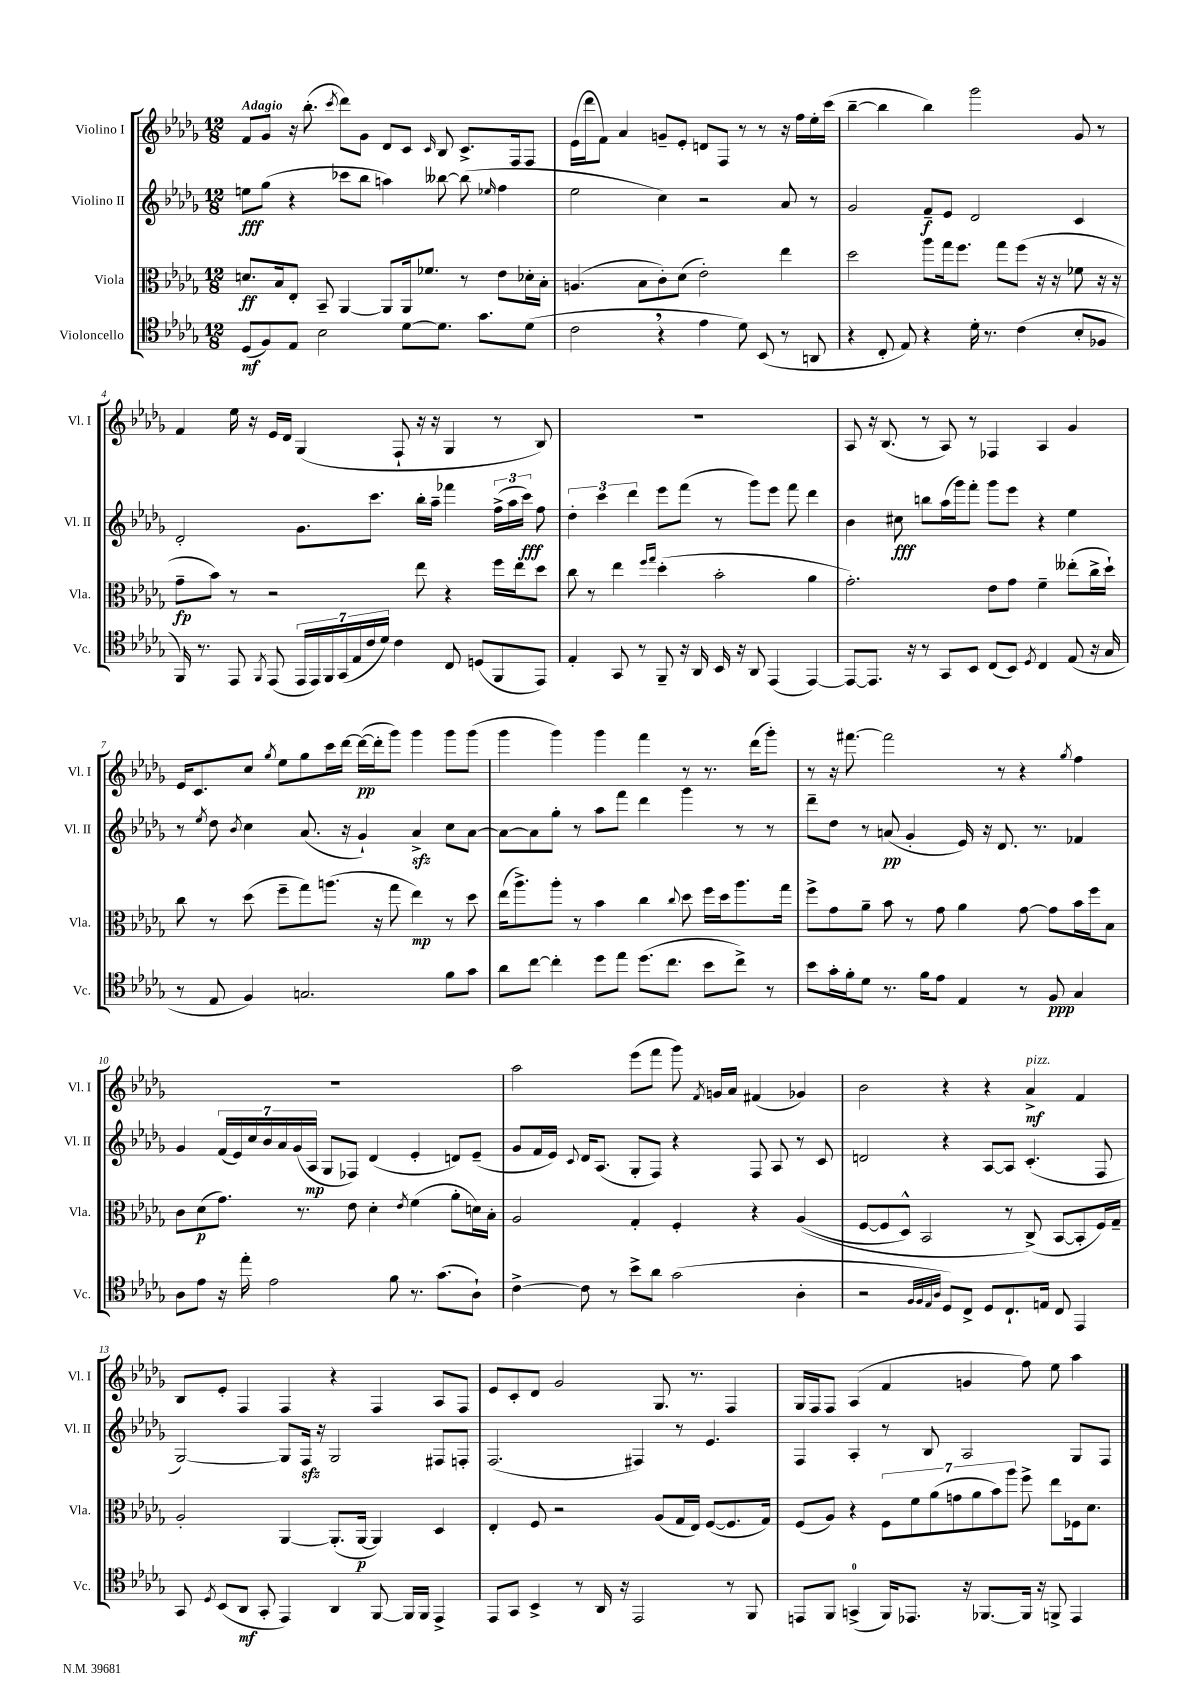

**kern	**dynam	**kern	**dynam	**kern	**dynam	**kern	**dynam
*part4	*part4	*part3	*part3	*part2	*part2	*part1	*part1
*staff4	*staff4	*staff3	*staff3	*staff2	*staff2	*staff1	*staff1
*I"Violoncello	*	*I"Viola	*	*I"Violino II	*	*I"Violino I	*
*I'Vc.	*	*I'Vla.	*	*I'Vl. II	*	*I'Vl. I	*
*clefC4	*	*clefC3	*	*clefG2	*	*clefG2	*
*k[b-e-a-d-g-]	*	*k[b-e-a-d-g-]	*	*k[b-e-a-d-g-]	*	*k[b-e-a-d-g-]	*
*M12/8	*	*M12/8	*	*M12/8	*	*M12/8	*
=1	=1	=1	=1	=1	=1	=1	=1
!	!	!	!	!	!	!LO:TX:a:B:t=Adagio	!
(8D-/L	mf	8.dn/L	ff	8een\L	fff	8f/L	.
8F/)	.	.	.	(8gg-\J	.	8g-/J	.
.	.	16B-/k	.	.	.	.	.
8E-/J	.	8E-'/J	.	4r	.	16r	.
.	.	.	.	.	.	(8.bb-'\	.
2B-\	.	8BB-~/	.	.	.	.	.
.	.	.	.	.	.	8qccc/	.
.	.	[4AA-/	.	8ccc-X\L	.	8ddd-\L)	.
.	.	.	.	8bb-\J	.	8g-\J	.
.	.	8AA-/L]	.	4aan\)	.	8d-/L	.
[8d-\L	.	16AA-/k	.	.	.	8c/J	.
.	.	8.f-X/J	.	.	.	.	.
.	.	.	.	.	.	16qqc/	.
8.d-\J]	.	.	.	[8bb--X\	.	8B-/	.
.	.	8r	.	(8bb--\]	.	8.c^/L	.
8.g-\L	.	.	.	.	.	.	.
.	.	.	.	16qqee-X/	.	.	.
.	.	8e-\L	.	4ff\	.	.	.
.	.	.	.	.	.	16F/k	.
(8d-\J	.	16d-X'\L	.	.	.	8F/J	.
.	.	16B-'\JJ	.	.	.	.	.
=2	=2	=2	=2	=2	=2	=2	=2
2c,\	.	(4.An/	.	2ee-\	.	(16e-\LL	.
.	.	.	.	.	.	16ddd-\J	.
.	.	.	.	.	.	8f\J)	.
.	.	.	.	.	.	4a-/	.
.	.	8B-\L	.	.	.	.	.
4r	.	8c'\)	.	4cc\)	.	8gn~/L	.
.	.	(8d-\J	.	.	.	8e-'/J	.
4e-\	.	2e-'\)	.	2r	.	8dn/L	.
.	.	.	.	.	.	8F/J	.
8d-\)	.	.	.	.	.	8r	.
(8BB-/	.	.	.	.	.	8r	.
8r	.	4ee-\	.	8a-/	.	16r	.
.	.	.	.	.	.	16ff\LL	.
8AAn/	.	.	.	8r	.	16ee-'\	.
.	.	.	.	.	.	(16ccc\JJ	.
=3	=3	=3	=3	=3	=3	=3	=3
4r	.	2dd-\	.	2g-/	.	[4bb-~\	.
8C'/	.	.	.	.	.	4bb-\]	.
8E-/)	.	.	.	.	.	.	.
4r	.	8aa-\L	.	8f~/L	f	4bb-\)	.
.	.	16gg-\k	.	8e-/J	.	.	.
.	.	8.ff\J	.	.	.	.	.
16d-'\	.	.	.	2d-/	.	2ggg-\	.
8.r	.	.	.	.	.	.	.
.	.	8gg-\L	.	.	.	.	.
(4c\	.	(8ff\J	.	.	.	.	.
.	.	16r	.	.	.	.	.
.	.	16r	.	.	.	.	.
8B-'/L	.	8f-X\	.	4c/	.	8g-/	.
8F-X/J	.	16r	.	.	.	8r	.
.	.	16r	.	.	.	.	.
!!LO:LB:g=z
=4	=4	=4	=4	=4	=4	=4	=4
16FF/)	.	8g-~\L	fp	2d-'/	.	4f/	.
8.r	.	.	.	.	.	.	.
.	.	8b-\J)	.	.	.	.	.
8EE-/	.	8r	.	.	.	16ee-\	.
.	.	.	.	.	.	16r	.
8qFF/	.	.	.	.	.	.	.
(8EE-/	.	2r	.	.	.	16e-/LL	.
.	.	.	.	.	.	16d-/JJ	.
28EE-/LL	.	.	.	8.g-\L	.	(4G-/	.
28EE-/)	.	.	.	.	.	.	.
28FF/	.	.	.	.	.	.	.
(28GG-/	.	.	.	.	.	.	.
28E-/	.	.	.	.	.	.	.
28c/	.	.	.	.	.	.	.
.	.	.	.	8.ccc\J	.	.	.
28d-/JJ)	.	.	.	.	.	.	.
4c\	.	.	.	.	.	8F`/	.
.	.	8ee-\	.	16bb-'\LL	.	16r	.
.	.	.	.	16aa-~\JJ	.	16r	.
8C/	.	4r	.	4fff-X\	.	4G-/	.
(8Dn/L	.	.	.	.	.	.	.
8FF/	.	16ff\LL	.	(24ff^\LL	.	8r	.
.	.	.	.	24aa-\	.	.	.
.	.	16ee-\J	.	.	.	.	.
.	.	.	.	24ccc\JJ)	fff	.	.
8EE-/J)	.	8dd-\J	.	8ff\	.	8B-/)	.
=5	=5	=5	=5	=5	=5	=5	=5
4E-'/	.	8cc\	.	6dd-'\	.	1.r	.
.	.	8r	.	.	.	.	.
.	.	.	.	6ccc\	.	.	.
8GG-/	.	4ee-\	.	.	.	.	.
.	.	.	.	6ddd-\	.	.	.
8r	.	.	.	.	.	.	.
.	.	16qqff/LL	.	.	.	.	.
.	.	16qqgg-/JJ	.	.	.	.	.
8FF~/	.	(4dd-'\	.	8eee-\L	.	.	.
16r	.	.	.	(8fff\J	.	.	.
16AA-/	.	.	.	.	.	.	.
16BB-/	.	2b-'\	.	8r	.	.	.
16r	.	.	.	.	.	.	.
8AA-/	.	.	.	8ggg-\L)	.	.	.
(4EE-/	.	.	.	8eee-\J	.	.	.
.	.	.	.	8fff\	.	.	.
[4EE-/)	.	4a-\	.	4ddd-\	.	.	.
=6	=6	=6	=6	=6	=6	=6	=6
8EE-/L_	.	2.g-'\)	.	4b-\	.	8A-/	.
8.EE-/J]	.	.	.	.	.	16r	.
.	.	.	.	.	.	(8.B-/	.
.	.	.	.	8cc#X\	fff	.	.
16r	.	.	.	.	.	.	.
8r	.	.	.	8bbn\L	.	8r	.
8GG-/L	.	.	.	(16aa-\L	.	8A-/)	.
.	.	.	.	16ggg-\J)	.	.	.
8BB-/J	.	.	.	8fff'\J	.	8r	.
(8C/L	.	8e-\L	.	8ggg-\L	.	4F-X/	.
8BB-/J)	.	8g-\J	.	8eee-\J	.	.	.
8qD-/	.	.	.	.	.	.	.
4C/	.	4f~\	.	4r	.	4A-/	.
(8E-/	.	(8ee--X'\L	.	4ee-\	.	4g-/	.
16r	.	16cc^\L	.	.	.	.	.
16G-/	.	16dd-`\JJ)	.	.	.	.	.
!!LO:LB:g=z
=7	=7	=7	=7	=7	=7	=7	=7
8r	.	8cc\	.	8r	.	16e-/KL	.
.	.	.	.	.	.	8.c/	.
.	.	.	.	8qee-/	.	.	.
8E-/	.	8r	.	8dd-\	.	.	.
.	.	.	.	8qb-/	.	.	.
4F/)	.	(8dd-\	.	4cc\	.	8cc/J	.
.	.	.	.	.	.	8qgg-/	.
.	.	8ff~\L	.	.	.	8ee-\L	.
2.Gn/	.	8gg-\)	.	(8.a-/	.	8gg-\	.
.	.	(8.aan\J	.	.	.	16ccc\L	.
.	.	.	.	16r	.	[16ddd-\JJ	.
.	.	.	.	4g-`/)	.	(16ddd-\LL_	pp
.	.	16r	.	.	.	16ddd-'\J]	.
.	.	8gg-\	.	.	.	8ggg-\J)	.
.	.	4ee-\)	mp	4a-zz^/	.	4ggg-\	.
8f\L	.	8r	.	8cc\L	.	8ggg-\L	.
8g-\J	.	8dd-\	.	[8a-\J	.	(8ggg-\J	.
=8	=8	=8	=8	=8	=8	=8	=8
8a-\L	.	(16ee-\KL	.	8a-\L_	.	4ggg-\	.
.	.	8.aa-^\)	.	.	.	.	.
[8cc\J	.	.	.	8a-\]	.	.	.
4cc'\]	.	8aa-'\J	.	8gg-'\J	.	4ggg-\)	.
.	.	8r	.	8r	.	.	.
8dd-\L	.	4b-\	.	8aa-\L	.	4ggg-\	.
8ee-\J	.	.	.	8fff\J	.	.	.
(8.dd-\L	.	4cc\	.	4ddd-\	.	4fff\	.
8.cc\J	.	.	.	.	.	.	.
.	.	8qqcc/	.	.	.	.	.
.	.	8dd-\	.	4ggg-\	.	8r	.
8b-\L	.	16ff\LL	.	.	.	8.r	.
.	.	16dd-\J	.	.	.	.	.
8cc^\J)	.	8.aa-\	.	8r	.	.	.
.	.	.	.	.	.	(16ddd-\KL	.
8r	.	.	.	8r	.	8ggg-'\J)	.
.	.	16gg-\Jk	.	.	.	.	.
=9	=9	=9	=9	=9	=9	=9	=9
8b-\L	.	8ff^\L	.	8ddd-~\L	.	8r	.
16g-'\L	.	8g-\	.	8dd-\J	.	16r	.
16f'\J	.	.	.	.	.	[8.fff#X\	.
8d-\J	.	8a-~\J	.	8r	.	.	.
8.r	.	8b-\	.	(8an/	pp	2fff#\]	.
.	.	8r	.	4g-'/	.	.	.
16f\KL	.	.	.	.	.	.	.
8e-\J	.	8g-\	.	.	.	.	.
4E-/	.	4a-\	.	16e-/)	.	.	.
.	.	.	.	16r	.	.	.
.	.	.	.	8.d-/	.	8r	.
8r	.	[8g-\	.	.	.	4r	.
.	.	.	.	8.r	.	.	.
8F/	ppp	8g-\L]	.	.	.	.	.
.	.	.	.	.	.	8qgg-/	.
4G-/	.	16b-\L	.	4f-X/	.	4ff\	.
.	.	16ff\J	.	.	.	.	.
.	.	8B-\J	.	.	.	.	.
!!LO:LB:g=z
=10	=10	=10	=10	=10	=10	=10	=10
8A-\L	.	8c\L	.	4g-/	.	1.r	.
8e-\J	.	(8d-\	p	.	.	.	.
16r	.	8.g-\J)	.	(28f/LL	.	.	.
.	.	.	.	28e-/)	.	.	.
16ee-'\	.	.	.	.	.	.	.
.	.	.	.	28cc/	.	.	.
.	.	.	.	28b-/	.	.	.
2e-\	.	.	.	.	.	.	.
.	.	.	.	28a-/	.	.	.
.	.	.	.	(28g-/	.	.	.
.	.	8.r	.	.	.	.	.
.	.	.	.	28A-/JJ	mp	.	.
.	.	.	.	8G-/L	.	.	.
.	.	8e-\	.	8F-X/J)	.	.	.
.	.	4d-'\	.	(4d-/	.	.	.
8f\	.	.	.	.	.	.	.
.	.	8qe-/	.	.	.	.	.
8.r	.	(4f\	.	4e-'/	.	.	.
(8.g-\L	.	.	.	.	.	.	.
.	.	8a-'\L	.	8dn/L)	.	.	.
8A-`\J)	.	16dn\L)	.	(8e-~/J	.	.	.
.	.	16B-'\JJ	.	.	.	.	.
=11	=11	=11	=11	=11	=11	=11	=11
[4c^\	.	2A-/	.	8g-/L	.	2aa-\	.
.	.	.	.	16f/L	.	.	.
.	.	.	.	16e-/JJ)	.	.	.
.	.	.	.	8qqc/	.	.	.
8c\]	.	.	.	16d-/KL	.	.	.
.	.	.	.	(8.A-/J	.	.	.
8r	.	.	.	.	.	.	.
8b-^\L	.	4G-'/	.	8G-'/L	.	(8eee-\L	.
8a-\J	.	.	.	8F/J)	.	8fff\J	.
(2g-\	.	4F'/	.	4r	.	8ggg-\)	.
.	.	.	.	.	.	8qf/	.
.	.	.	.	.	.	16gn/LL	.
.	.	.	.	.	.	16a-/JJ	.
.	.	4r	.	8F/	.	(4f#X/	.
.	.	.	.	8A-/	.	.	.
4A-'\	.	((4A-/	.	8r	.	4g-X/)	.
.	.	.	.	8c/	.	.	.
=12	=12	=12	=12	=12	=12	=12	=12
2r	.	[8F/L	.	2dn/	.	2b-\	.
.	.	8F/]	.	.	.	.	.
.	.	8D-^^/J)	.	.	.	.	.
.	.	2BB-/	.	.	.	.	.
32qqF/LLL	.	.	.	.	.	.	.
32qqF/	.	.	.	.	.	.	.
32qqE-/	.	.	.	.	.	.	.
32qqA-/JJJ	.	.	.	.	.	.	.
8D-/L)	.	.	.	4r	.	4r	.
8C^/J	.	.	.	.	.	.	.
8D-/L	.	.	.	[8A-/L	.	4r	.
8.C`/	.	8r	.	8A-/J]	.	.	.
!	!	!	!	!	!	!LO:TX:a:i:t=pizz.	!
.	.	(8C^/)	.	(4.c'/	.	4a-^/	mf
16En/Jk	.	.	.	.	.	.	.
8C/	.	[8BB-/L	.	.	.	.	.
4EE-/	.	8BB-'/]	.	.	.	4f/	.
.	.	16F/L)	.	8F/	.	.	.
.	.	16G-~/JJ	.	.	.	.	.
!!LO:LB:g=z
=13	=13	=13	=13	=13	=13	=13	=13
8GG-/	.	2A-'/	.	[2G-/)	.	8B-/L	.
8qD-/	.	.	.	.	.	.	.
(8BB-/L	.	.	.	.	.	8e-'/J	.
8AA-/J	mf	.	.	.	.	4F/	.
8GG-'/	.	.	.	.	.	.	.
4EE-/)	.	[4AA-/	.	8G-/L]	.	4F/	.
.	.	.	.	16Fzz/Jk	.	.	.
.	.	.	.	16r	.	.	.
4AA-/	.	(8.AA-'/L]	.	2G-/	.	4r	.
.	.	[16AA-/Jk	p	.	.	.	.
[8FF/	.	4AA-/])	.	.	.	4F/	.
16FF/LL]	.	.	.	.	.	.	.
16FF/JJ	.	.	.	.	.	.	.
4EE-^/	.	4D-/	.	8F#X/L	.	8A-/L	.
.	.	.	.	8Fn'/J	.	8F/J	.
=14	=14	=14	=14	=14	=14	=14	=14
8EE-/L	.	4E-'/	.	(2.F/	.	8e-/L	.
8GG-/J	.	.	.	.	.	8c'/	.
4BB-^/	.	8F/	.	.	.	8d-/J	.
.	.	2r	.	.	.	2g-/	.
8r	.	.	.	.	.	.	.
16AA-/	.	.	.	.	.	.	.
16r	.	.	.	.	.	.	.
2EE-/	.	.	.	4F#X/)	.	.	.
.	.	(8A-/L	.	.	.	8.G-/	.
.	.	16G-/L	.	8r	.	.	.
.	.	16E-/JJ)	.	.	.	8.r	.
.	.	([8F/L	.	4.e-/	.	.	.
8r	.	8.F/]	.	.	.	4F/	.
8FF/	.	.	.	.	.	.	.
.	.	16G-/Jk)	.	.	.	.	.
=15	=15	=15	=15	=15	=15	=15	=15
8EEn/L	.	(8F/L	.	4F/	.	16G-/LL	.
.	.	.	.	.	.	16F/J	.
8FF/J	.	8A-/J)	.	.	.	8F/J	.
(4GGn^/	.	4r	.	4A-'/	.	(4A-/	.
16FF/KL)	.	14F\L	.	8r	.	4f/	.
8.EE-X/J	.	.	.	.	.	.	.
.	.	14f\	.	.	.	.	.
.	.	.	.	8B-/	.	.	.
.	.	(14a-\	.	.	.	.	.
.	.	14gn\	.	.	.	.	.
16r	.	.	.	2A-/	.	4gn/	.
.	.	14a-\	.	.	.	.	.
[8.FF-X/L	.	.	.	.	.	.	.
.	.	14b-\)	.	.	.	.	.
.	.	14aa-\J	.	.	.	.	.
16FF-/Jk]	.	8ff^\	.	.	.	8ff\)	.
16r	.	.	.	.	.	.	.
8FFn^/	.	8ee-\L	.	.	.	8ee-\	.
4EE-/	.	16F-X\k	.	8G-/L	.	4aa-\	.
.	.	8.d-\J	.	.	.	.	.
.	.	.	.	8F/J	.	.	.
==	==	==	==	==	==	==	==
*-	*-	*-	*-	*-	*-	*-	*-
